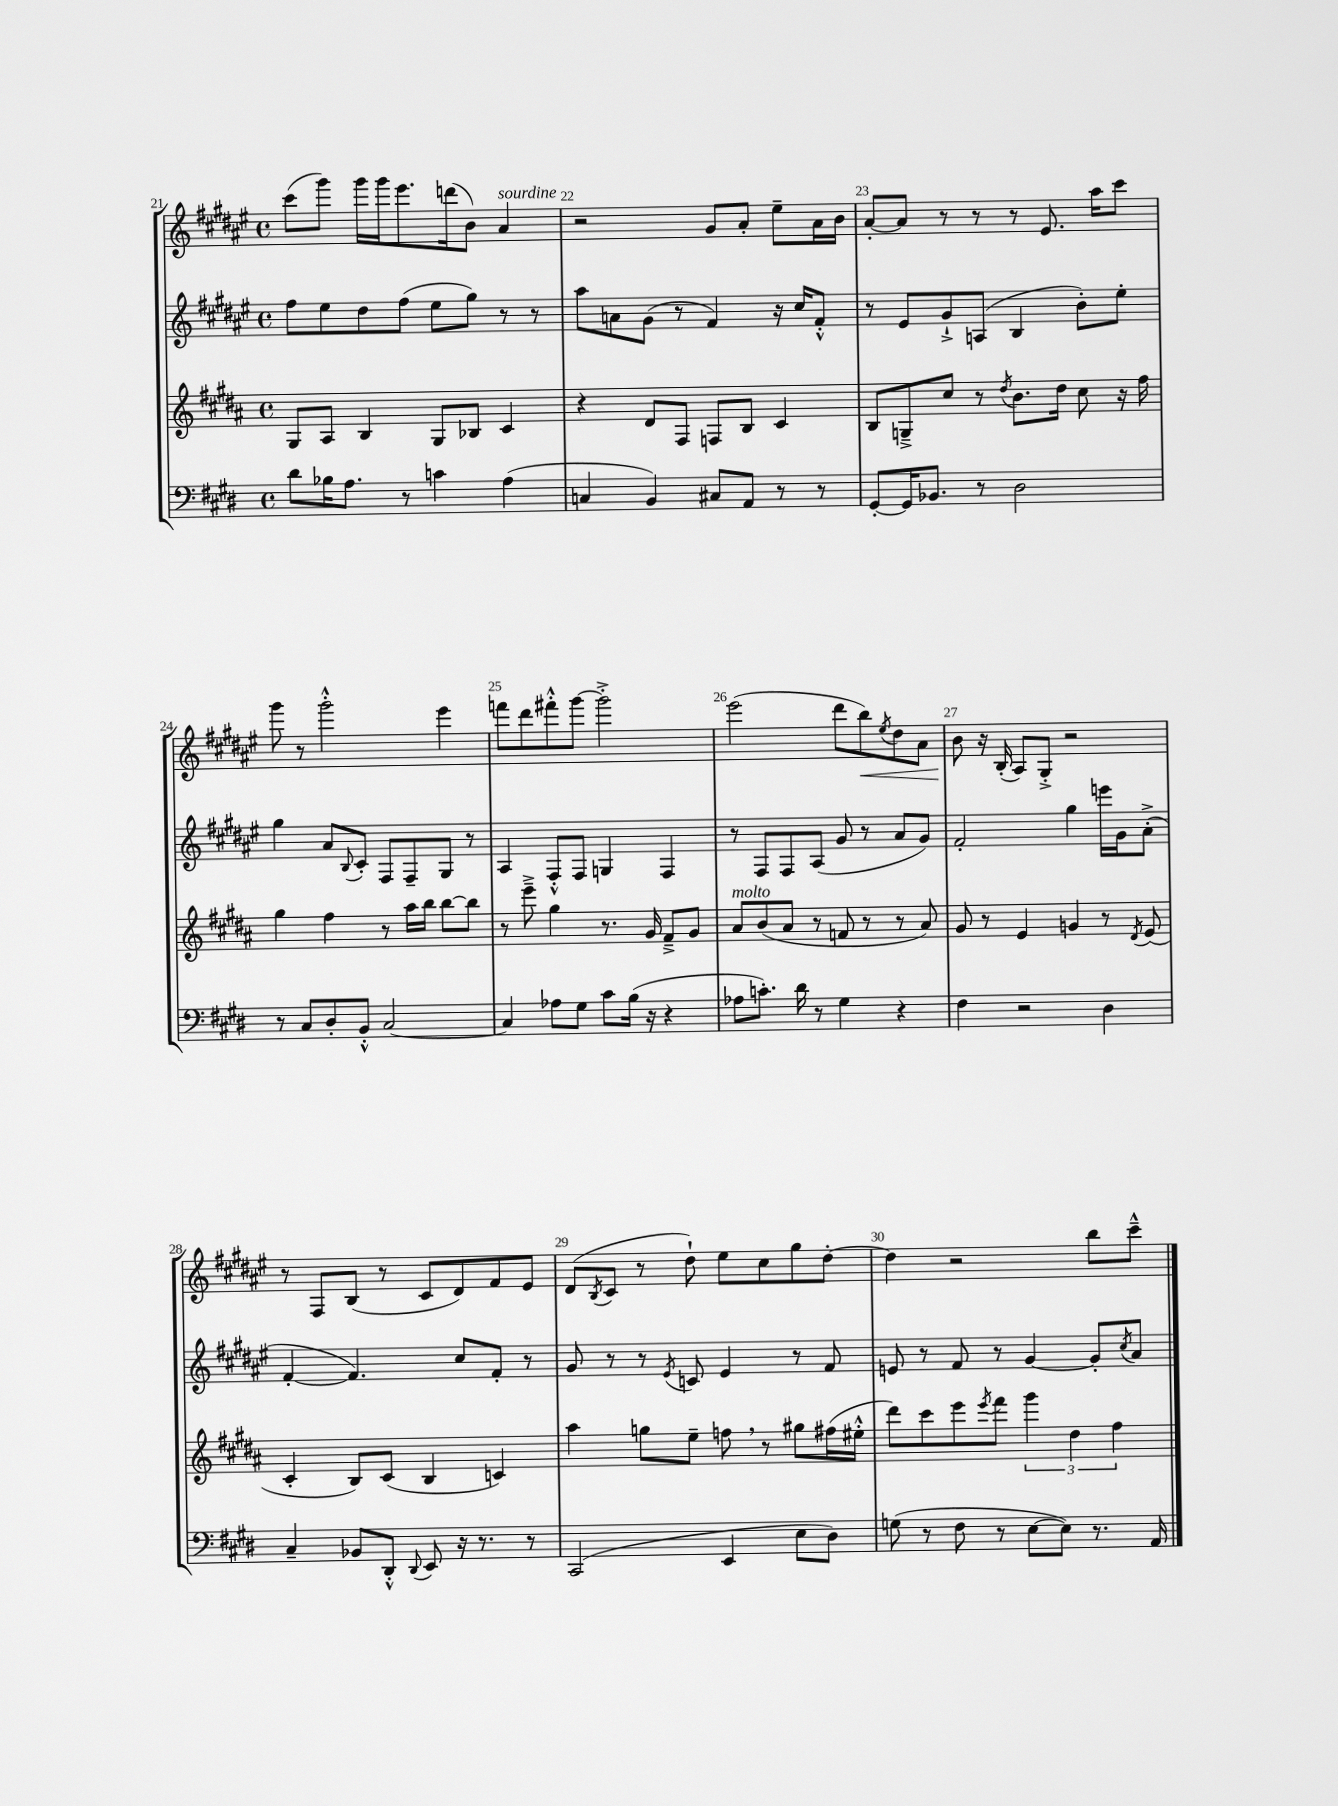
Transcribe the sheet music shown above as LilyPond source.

<<
\new StaffGroup <<
\new Staff = "s0" {
    \clef treble \key fis \major \defaultTimeSignature \time 4/4
    cis'''8( gis'''8) gis'''16 gis'''16 eis'''8. d'''16( b'8) ais'4^\markup { \italic "sourdine" } |
    r2 gis'8 ais'8-. eis''8-- ais'16 b'16 |
    ais'8~-. ais'8 r8 r8 r8 eis'8. ais''16 cis'''8 |
    gis'''8 r8 gis'''2-.-^ eis'''4 |
    f'''8 dis'''8 fis'''8-.-^ gis'''8~ gis'''2-.-> |
    eis'''2( dis'''8 b''8\<) \acciaccatura { eis''8 } dis''8 ais'8 |
    b'8\! r16 b16-.( ais8) gis8-.-> r2 |
    r8 fis8 b8( r8 cis'8 dis'8) fis'8 eis'8 |
    dis'8( \acciaccatura { b8 } cis'8 r8 dis''8-!) eis''8 cis''8 gis''8 dis''8~-. |
    dis''4 r2 b''8 cis'''8---^ \bar "|." |
}
\new Staff = "s1" {
    \clef treble \key fis \major \defaultTimeSignature \time 4/4
    fis''8 eis''8 dis''8 fis''8( eis''8 gis''8) r8 r8 |
    ais''8 a'8 gis'8( r8 fis'4) r16 cis''16 fis'8-.-^ |
    r8 eis'8 gis'8-!-> a8( b4 b'8-.) eis''8-. |
    gis''4 ais'8 \appoggiatura { b8 } cis'8-. fis8 fis8-- gis8 r8 |
    ais4 fis8-.-^ fis8 g4 fis4 |
    r8 fis8 fis8 ais8( gis'8 r8 ais'8 gis'8) |
    fis'2-. gis''4 e'''16 gis'16 ais'8-.->( |
    fis'4~-. fis'4.) cis''8 fis'8-. r8 |
    gis'8 r8 r8 \acciaccatura { eis'8 } c'8 eis'4 r8 fis'8 |
    e'8 r8 fis'8 r8 gis'4~ gis'8-. \acciaccatura { cis''8 } ais'8 \bar "|." |
}
\new Staff = "s2" {
    \clef treble \key b \major \defaultTimeSignature \time 4/4
    gis8 ais8 b4 gis8 bes8 cis'4 |
    r4 dis'8 fis8 f8 b8 cis'4 |
    b8 g8---> cis''8 r8 \acciaccatura { dis''8 } b'8. dis''16 cis''8 r16 fis''16 |
    gis''4 fis''4 r8 ais''16 b''16 b''8~ b''8 |
    r8 e'''8---> gis''4 r8. gis'16 fis'8---> gis'8 |
    ais'8^\markup { \italic "molto" } b'8( ais'8 r8 f'8 r8 r8 ais'8) |
    gis'8 r8 e'4 g'4 r8 \acciaccatura { dis'8 } e'8( |
    cis'4-. b8) cis'8( b4 c'4) |
    ais''4 g''8 e''8-- f''8 \breathe r8 gis''8 fis''16( eis''16-.-^ |
    dis'''8) cis'''8 e'''8 \acciaccatura { e'''8 } fis'''8 \tuplet 3/2 { gis'''4 dis''4 fis''4 } \bar "|." |
}
\new Staff = "s3" {
    \clef bass \key e \major \defaultTimeSignature \time 4/4
    dis'8 bes16 a8. r8 c'4 a4( |
    c4 b,4) cis8 a,8 r8 r8 |
    gis,8~-. gis,16 bes,8. r8 dis2 |
    r8 cis8 dis8-. b,8-.-^ cis2~ |
    cis4 aes8 gis8 cis'8 b16( r16 r4 |
    aes8 c'8.-.) dis'16 r8 gis4 r4 |
    fis4 r2 dis4 |
    cis4-- bes,8 dis,8-.-^ \appoggiatura { dis,8 } e,8 r16 r8. r8 |
    cis,2( e,4 e8 dis8) |
    g8( r8 fis8 r8 e8~ e8) r8. a,16 \bar "|." |
}
>>
>>
\layout { \context { \Score currentBarNumber = #21 \override BarNumber.break-visibility = ##(#f #t #t) barNumberVisibility = #all-bar-numbers-visible } }
